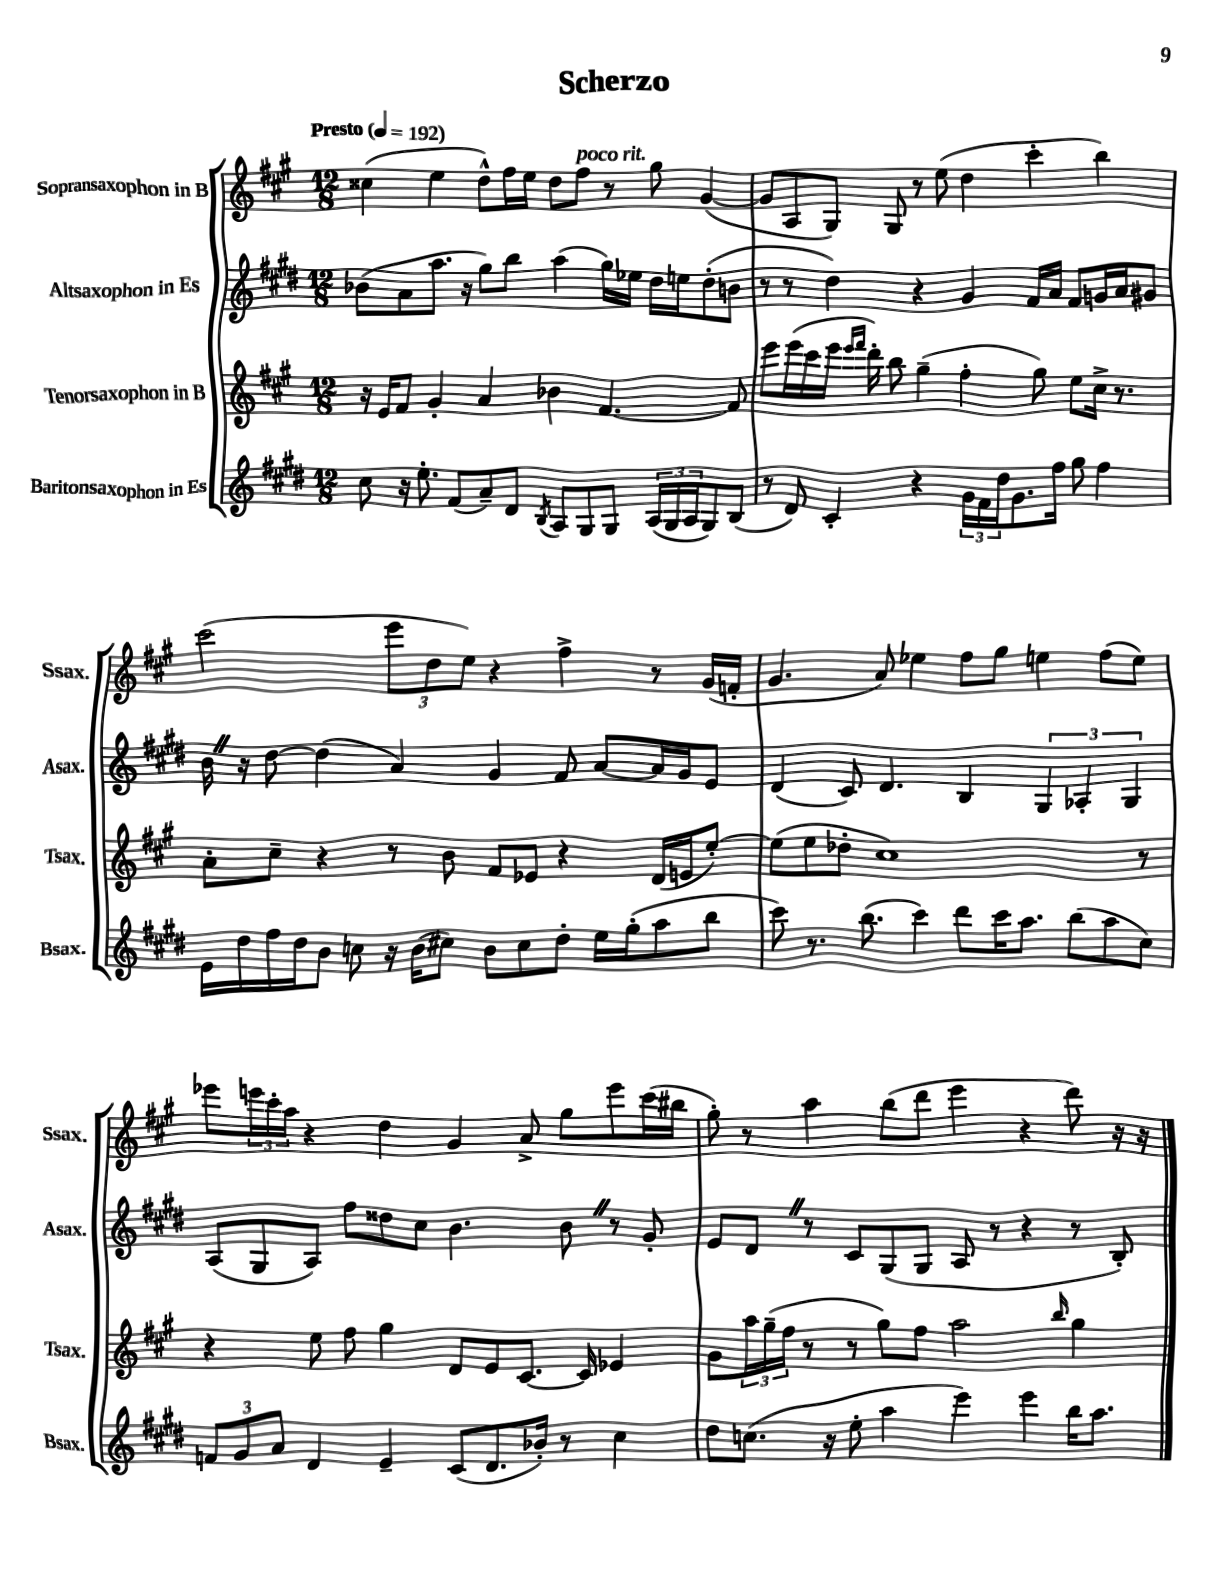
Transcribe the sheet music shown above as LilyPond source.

\header { title = "Scherzo" }
<<
\new StaffGroup <<
\new Staff = "s0" \with { instrumentName = "Sopransaxophon in B" shortInstrumentName = "Ssax." } {
    \clef treble \key a \major \numericTimeSignature \time 12/8 \tempo "Presto" 4 = 192
    cisis''4( e''4 d''8-^) fis''16 e''16 d''8 fis''8^\markup { \italic "poco rit." } r8 gis''8 gis'4~( |
    gis'8 a8 gis8) gis8 r8 e''8( d''4 cis'''4-. b''4) |
    cis'''2( \tuplet 3/2 { e'''8 d''8 e''8) } r4 fis''4-> r8 gis'16( f'16-. |
    gis'4. a'8) ees''4 fis''8 gis''8 e''4 fis''8( e''8) |
    ees'''8 \tuplet 3/2 { e'''16 cis'''16-. a''16 } r4 d''4 gis'4 a'8-> gis''8 e'''8 cis'''16( bis''16 |
    gis''8-.) r8 a''4 b''8( d'''8 e'''4 r4 d'''8) r16 r16 \bar "|." |
}
\new Staff = "s1" \with { instrumentName = "Altsaxophon in Es" shortInstrumentName = "Asax." } {
    \clef treble \key e \major \numericTimeSignature \time 12/8
    bes'8( a'8 a''8. r16 gis''8) b''8 a''4( gis''16) ees''16 dis''16 e''16 dis''8-.( b'8 |
    r8 r8 dis''4) r4 gis'4 fis'16 a'16 fis'8 g'16 a'16 gis'8 |
    b'16 \once \override BreathingSign.text = \markup { \musicglyph "scripts.caesura.straight" } \breathe r16 dis''8~ dis''4( a'4) gis'4 fis'8 a'8~ a'16 gis'16 e'8 |
    dis'4( cis'8) dis'4. b4 \tuplet 3/2 { gis4 aes4-. gis4 } |
    a8( gis8 a8) fis''8 disis''8 cis''8 b'4. b'8 \once \override BreathingSign.text = \markup { \musicglyph "scripts.caesura.straight" } \breathe r8 gis'8-. |
    e'8 dis'8 \once \override BreathingSign.text = \markup { \musicglyph "scripts.caesura.straight" } \breathe r8 cis'8 gis8( gis8 a8 r8 r4 r8 b8-.) \bar "|." |
}
\new Staff = "s2" \with { instrumentName = "Tenorsaxophon in B" shortInstrumentName = "Tsax." } {
    \clef treble \key a \major \numericTimeSignature \time 12/8
    r16 e'16 fis'8 gis'4-. a'4 bes'4 fis'4.~ fis'8 |
    e'''8 e'''16( cis'''16 e'''16 \grace { e'''16 fis'''16 } d'''16-.) b''8 gis''4--( fis''4-. gis''8) e''8 cis''16-> r8. |
    a'8-. cis''8-- r4 r8 b'8 fis'8 ees'8 r4 d'16( e'16 e''8~-.) |
    e''8( e''8 des''8-. cis''1) r8 |
    r4 e''8 fis''8 gis''4 d'8 e'8 cis'8.~ cis'16 ees'4 |
    gis'8 \tuplet 3/2 { a''16 gis''16--( fis''16 } r8 r8 gis''8) fis''8 a''2 \grace { b''16 } gis''4 \bar "|." |
}
\new Staff = "s3" \with { instrumentName = "Baritonsaxophon in Es" shortInstrumentName = "Bsax." } {
    \clef treble \key e \major \numericTimeSignature \time 12/8
    cis''8 r16 e''8.-. fis'8( a'8--) dis'8 \acciaccatura { b8 } a8 gis8 gis8 \tuplet 3/2 { a16( gis16 a16 } gis8) b8( |
    r8 dis'8) cis'4-. r4 \tuplet 3/2 { gis'16 fis'16 dis''16 } gis'8. fis''16 gis''8 fis''4 |
    e'16 dis''16 fis''16 dis''16 b'8 c''8 r16 b'16( cis''8) b'8 cis''8 dis''8-. e''16 gis''16-.( a''8 b''8 |
    cis'''8) r8. b''8.( cis'''4) dis'''8 cis'''16 a''8. b''8( a''8 cis''8) |
    \tuplet 3/2 { f'8 gis'8 a'8 } dis'4 e'4-- cis'8( dis'8. bes'16-.) r8 cis''4 |
    dis''8 c''8.( r16 e''8-. a''4 e'''4) e'''4 b''16 a''8. \bar "|." |
}
>>
>>
\layout { \context { \Score \remove "Bar_number_engraver" } }
